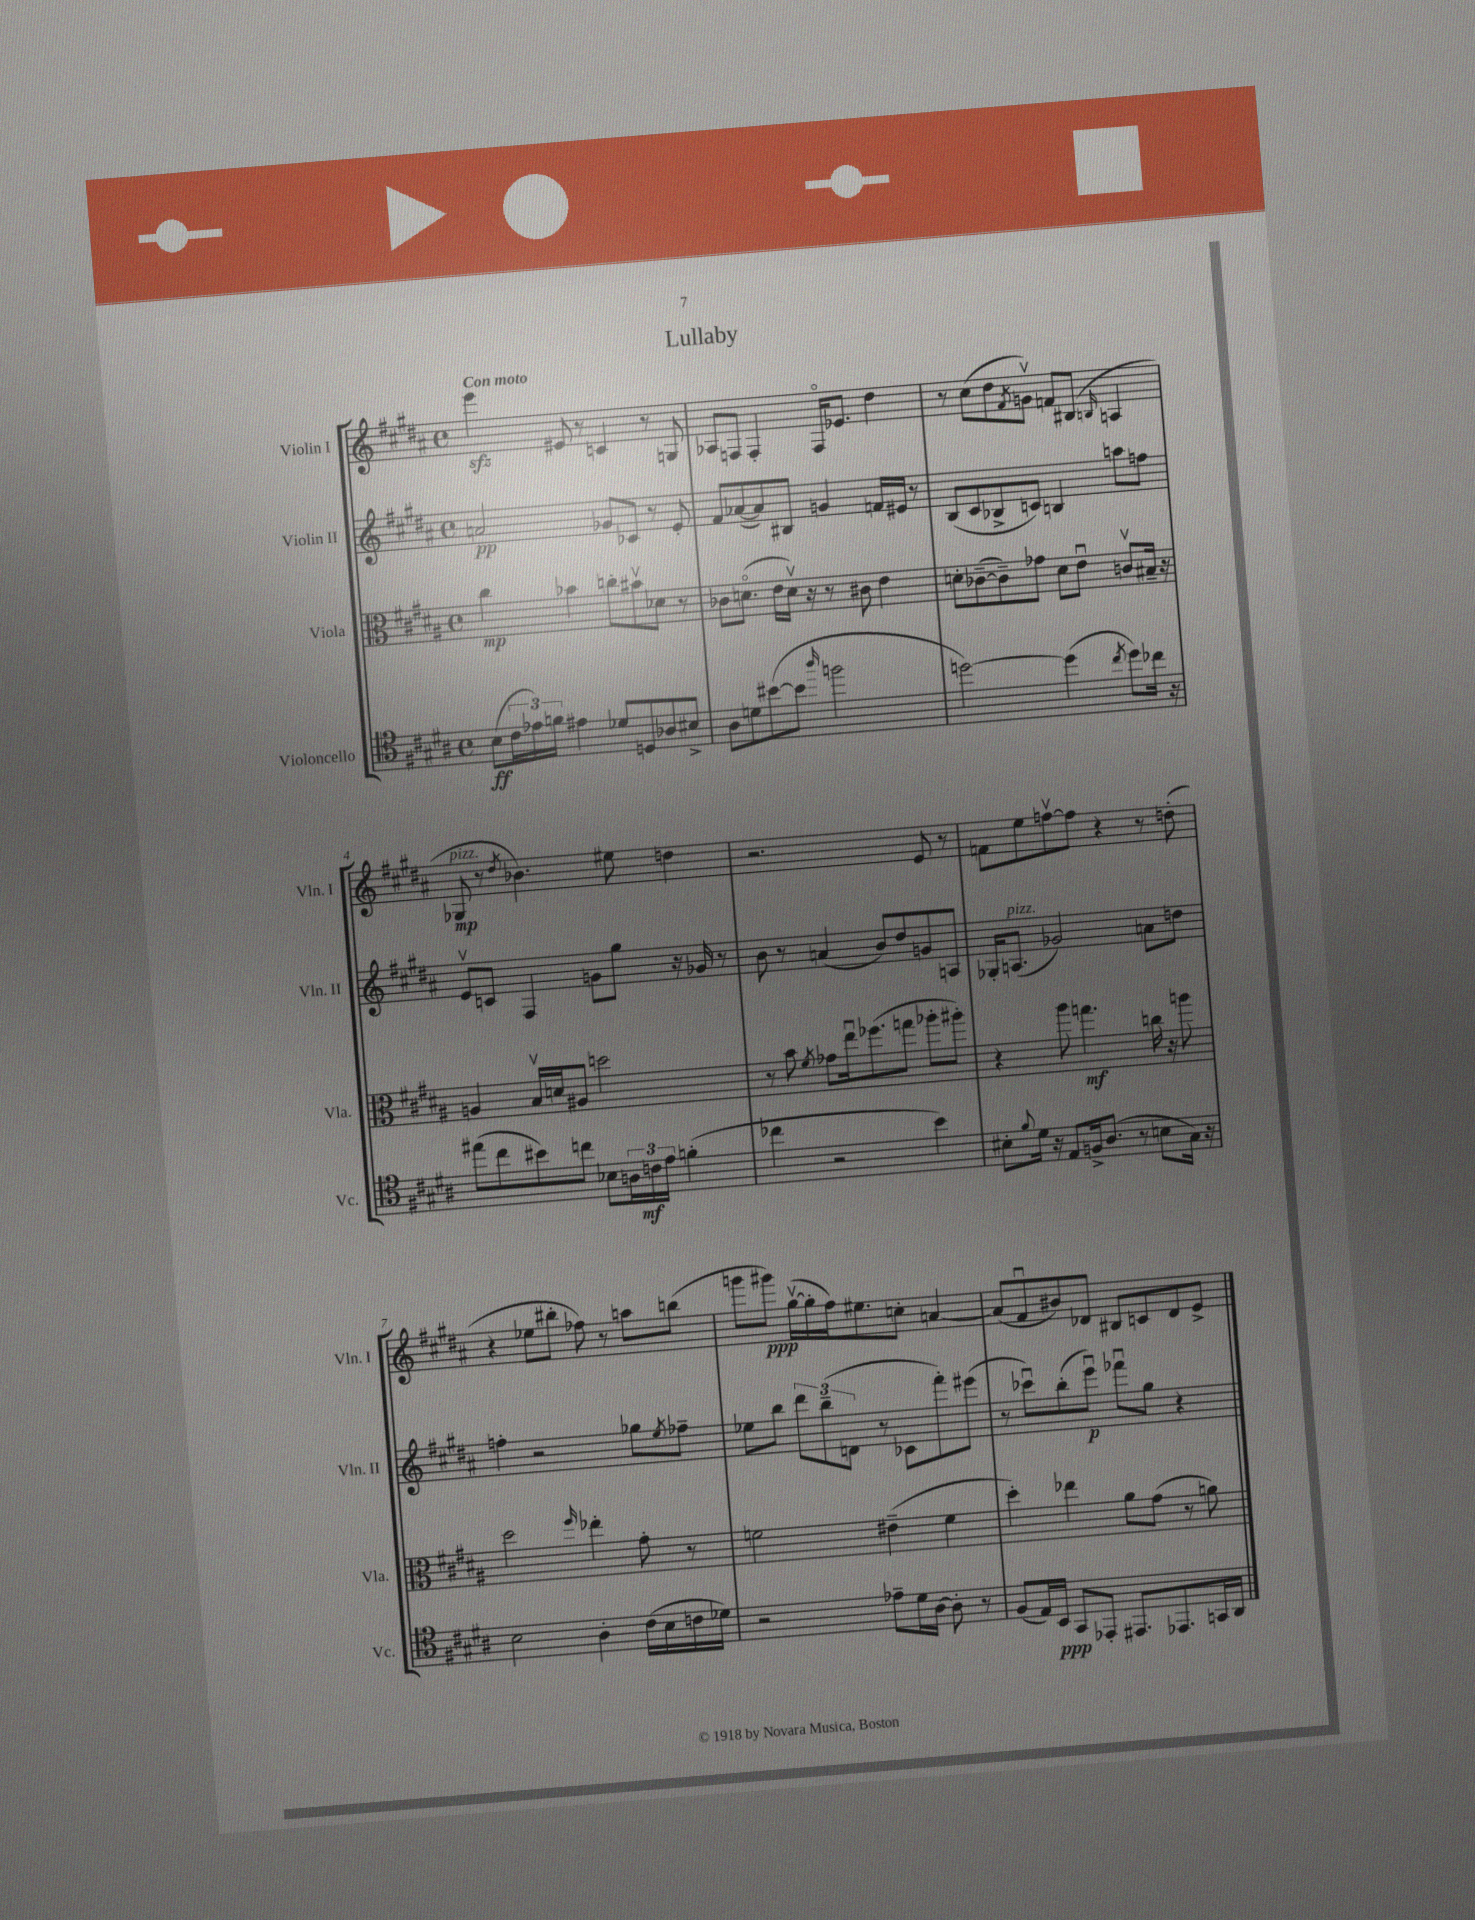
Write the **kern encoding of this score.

**kern	**dynam	**kern	**dynam	**kern	**dynam	**kern	**dynam
*part4	*part4	*part3	*part3	*part2	*part2	*part1	*part1
*staff4	*staff4	*staff3	*staff3	*staff2	*staff2	*staff1	*staff1
*I"Violoncello	*	*I"Viola	*	*I"Violin II	*	*I"Violin I	*
*I'Vc.	*	*I'Vla.	*	*I'Vln. II	*	*I'Vln. I	*
*clefC4	*	*clefC3	*	*clefG2	*	*clefG2	*
*k[f#c#g#d#a#]	*	*k[f#c#g#d#a#]	*	*k[f#c#g#d#a#]	*	*k[f#c#g#d#a#]	*
*M4/4	*	*M4/4	*	*M4/4	*	*M4/4	*
*met(c)	*	*met(c)	*	*met(c)	*	*met(c)	*
=1	=1	=1	=1	=1	=1	=1	=1
!	!	!	!	!	!	!LO:TX:a:B:t=Con moto	!
(8B\L	ff	4cc#\	mp	2an/	pp	4eeezz\	.
24c#\L	.	.	.	.	.	.	.
24e-X\)	.	.	.	.	.	.	.
24fn\JJ	.	.	.	.	.	.	.
4e#X\	.	4b-X\	.	.	.	8e#X/	.
.	.	.	.	.	.	8r	.
8d-X/L	.	8ccn'\L	.	8g-X/L	.	4cn/	.
8Dn/	.	8b#Xv\	.	8c-X/J	.	.	.
8A-X/	.	8d-X\J	.	8r	.	8r	.
8B#X^/J	.	8r	.	8e'/	.	8Gn/	.
=2	=2	=2	=2	=2	=2	=2	=2
8A#\L	.	8c-X\L	.	8f#/L	.	8A-X/L	.
8dn\	.	(8.dn\J	.	([8a-X/	.	8Fn/J	.
([8b#X\	.	.	.	8a-/])	.	4F'/	.
.	.	16e\LL	.	.	.	.	.
8b#\J]	.	16dv\JJ)	.	8B#X/J	.	.	.
.	.	16r	.	.	.	.	.
16qqaa#/	.	.	.	.	.	.	.
2ffn\	.	8r	.	4gn/	.	16F/KL	.
.	.	.	.	.	.	8.e-X/J	.
.	.	8c#X\	.	.	.	.	.
.	.	4e\	.	16fn/LL	.	4dd#\	.
.	.	.	.	16e#X/JJ	.	.	.
.	.	.	.	8r	.	.	.
=3	=3	=3	=3	=3	=3	=3	=3
[2ddn\)	.	8dn'\L	.	(8B/L	.	8r	.
.	.	([8c-X~\	.	8c#/	.	(8cc#\L	.
.	.	8c-~\])	.	8B-X^/	.	8dd#\	.
.	.	.	.	.	.	8qf#/	.
.	.	8g-X\J	.	8cn/J)	.	8gnv\J)	.
(4dd\]	.	8d\L	.	4Bn/	.	8fn/L	.
.	.	8eu\J	.	.	.	(8B#X/J	.
8qcc#/	.	.	.	.	.	16qqBn/	.
8dd\L)	.	8cnv/L	.	8aan\L	.	4An/	.
16cc-X\Jk	.	16B#X~/Jk	.	8ffn\J	.	.	.
16r	.	16r	.	.	.	.	.
!!LO:LB:g=z
=4	=4	=4	=4	=4	=4	=4	=4
!	!	!	!	!	!	!LO:TX:a:i:t=pizz.	!
(8ee#X\L	.	4An/	.	8ev/L	.	8G-X/	mp
8cc#\	.	.	.	8cn/J	.	8r	.
.	.	.	.	.	.	8qdd#/	.
8b#X\)	.	16Bv/LL	.	4F#/	.	4.b-X\)	.
.	.	16dn/J	.	.	.	.	.
8ccn\J	.	8A#X/J	.	.	.	.	.
8B-X\L	.	2ddn\	.	8gn\L	.	.	.
24An\L	.	.	.	8gg#\J	.	8ee#X\	.
24cn\	mf	.	.	.	.	.	.
24e\JJ	.	.	.	.	.	.	.
(4fn'\	.	.	.	16r	.	4ddn\	.
.	.	.	.	16g-X/	.	.	.
.	.	.	.	8r	.	.	.
=5	=5	=5	=5	=5	=5	=5	=5
4cc-X\	.	8r	.	8b\	.	2.r	.
.	.	8b\	.	8r	.	.	.
.	.	8qf#/	.	.	.	.	.
2r	.	8g-X\L	.	(4an/	.	.	.
.	.	16eeu\k	.	.	.	.	.
.	.	(8.ff-X\	.	.	.	.	.
.	.	.	.	8b/L)	.	.	.
.	.	8ggn\J	.	8dd#/	.	.	.
4b\)	.	8aa-X'\L	.	8gn/	.	8e/	.
.	.	8aa#X'\J)	.	8An/J	.	8r	.
=6	=6	=6	=6	=6	=6	=6	=6
8B#X'\L	.	4r	.	16G-X'/KL	.	8fn\L	.
!	!	!	!	!LO:TX:a:i:t=pizz.	!	!	!
.	.	.	.	(8.An/J	.	.	.
8qqf#/	.	.	.	.	.	.	.
16d#\Jk	.	.	.	.	.	8ee\	.
16r	.	.	.	.	.	.	.
8E/L	.	8aa#\	.	2g-X/)	.	[8ffnv\	.
16Fn^/k	.	4.ggn\	mf	.	.	8ff\J]	.
(8.A#/J	.	.	.	.	.	.	.
.	.	.	.	.	.	4r	.
8r	.	.	.	.	.	.	.
8Bn\L	.	16ccn\	.	8an\L	.	8r	.
.	.	16r	.	.	.	.	.
16G#\Jk)	.	8aan\	.	8ddn\J	.	(8ddn'\	.
16r	.	.	.	.	.	.	.
!!LO:LB:g=z
=7	=7	=7	=7	=7	=7	=7	=7
2B\	.	2dd#\	.	4ffn'\	.	4r	.
.	.	.	.	2r	.	8ee-X\L	.
.	.	.	.	.	.	8bb#X'\J	.
.	.	16qqff#/	.	.	.	.	.
4A#'\	.	4ee-X'\	.	.	.	8ff-X\)	.
.	.	.	.	.	.	8r	.
(16c#\LL	.	8g#'\	.	8gg-X\L	.	8aan\L	.
16B\	.	.	.	.	.	.	.
.	.	.	.	8qee/	.	.	.
16cn\	.	8r	.	8ff-X~\J	.	(8bbn\J	.
16d-X\JJ)	.	.	.	.	.	.	.
=8	=8	=8	=8	=8	=8	=8	=8
2r	.	2fn\	.	8ee-X\L	.	8gggn\L	.
.	.	.	.	8bb\J	.	8ggg#X\J)	ppp
.	.	.	.	12ddd#\L	.	([16gg#v\LL	.
.	.	.	.	.	.	16gg#'\]	.
.	.	.	.	(12bb~\	.	.	.
.	.	.	.	.	.	16ff#\J)	.
.	.	.	.	12dn\J	.	.	.
.	.	.	.	.	.	8.ee#X\	.
8e-X~\L	.	(4e#X~\	.	8r	.	.	.
16d#\L	.	.	.	8c-X\L	.	8ccn'\J	.
[16A#\JJ	.	.	.	.	.	.	.
8A#'\]	.	4f\	.	8fff#'\)	.	[4an/	.
8r	.	.	.	(8eee#X\J	.	.	.
=9	=9	=9	=9	=9	=9	=9	=9
(8F#/L	.	4dd#'\)	.	8r	.	(8a/L]	.
16E/L)	.	.	.	8ccc-Xu\L)	.	8f#u/	.
16BB/JJ	ppp	.	.	.	.	.	.
8GG#/L	.	4ee-X\	.	(8bb'\	.	8b#X/)	.
8EE-X'/J	.	.	.	8eeeu\J)	p	8d-X/J	.
8.EE#X/L	.	8a#\L	.	8fff-Xu\L	.	8B#X/L	.
.	.	(8g#\J	.	8gg#\J	.	8cn/	.
8.EE-X/	.	.	.	.	.	.	.
.	.	8r	.	4r	.	8d-/	.
16GGn/L	.	8an\)	.	.	.	8e^/J	.
16AA#/JJ	.	.	.	.	.	.	.
==	==	==	==	==	==	==	==
*-	*-	*-	*-	*-	*-	*-	*-
